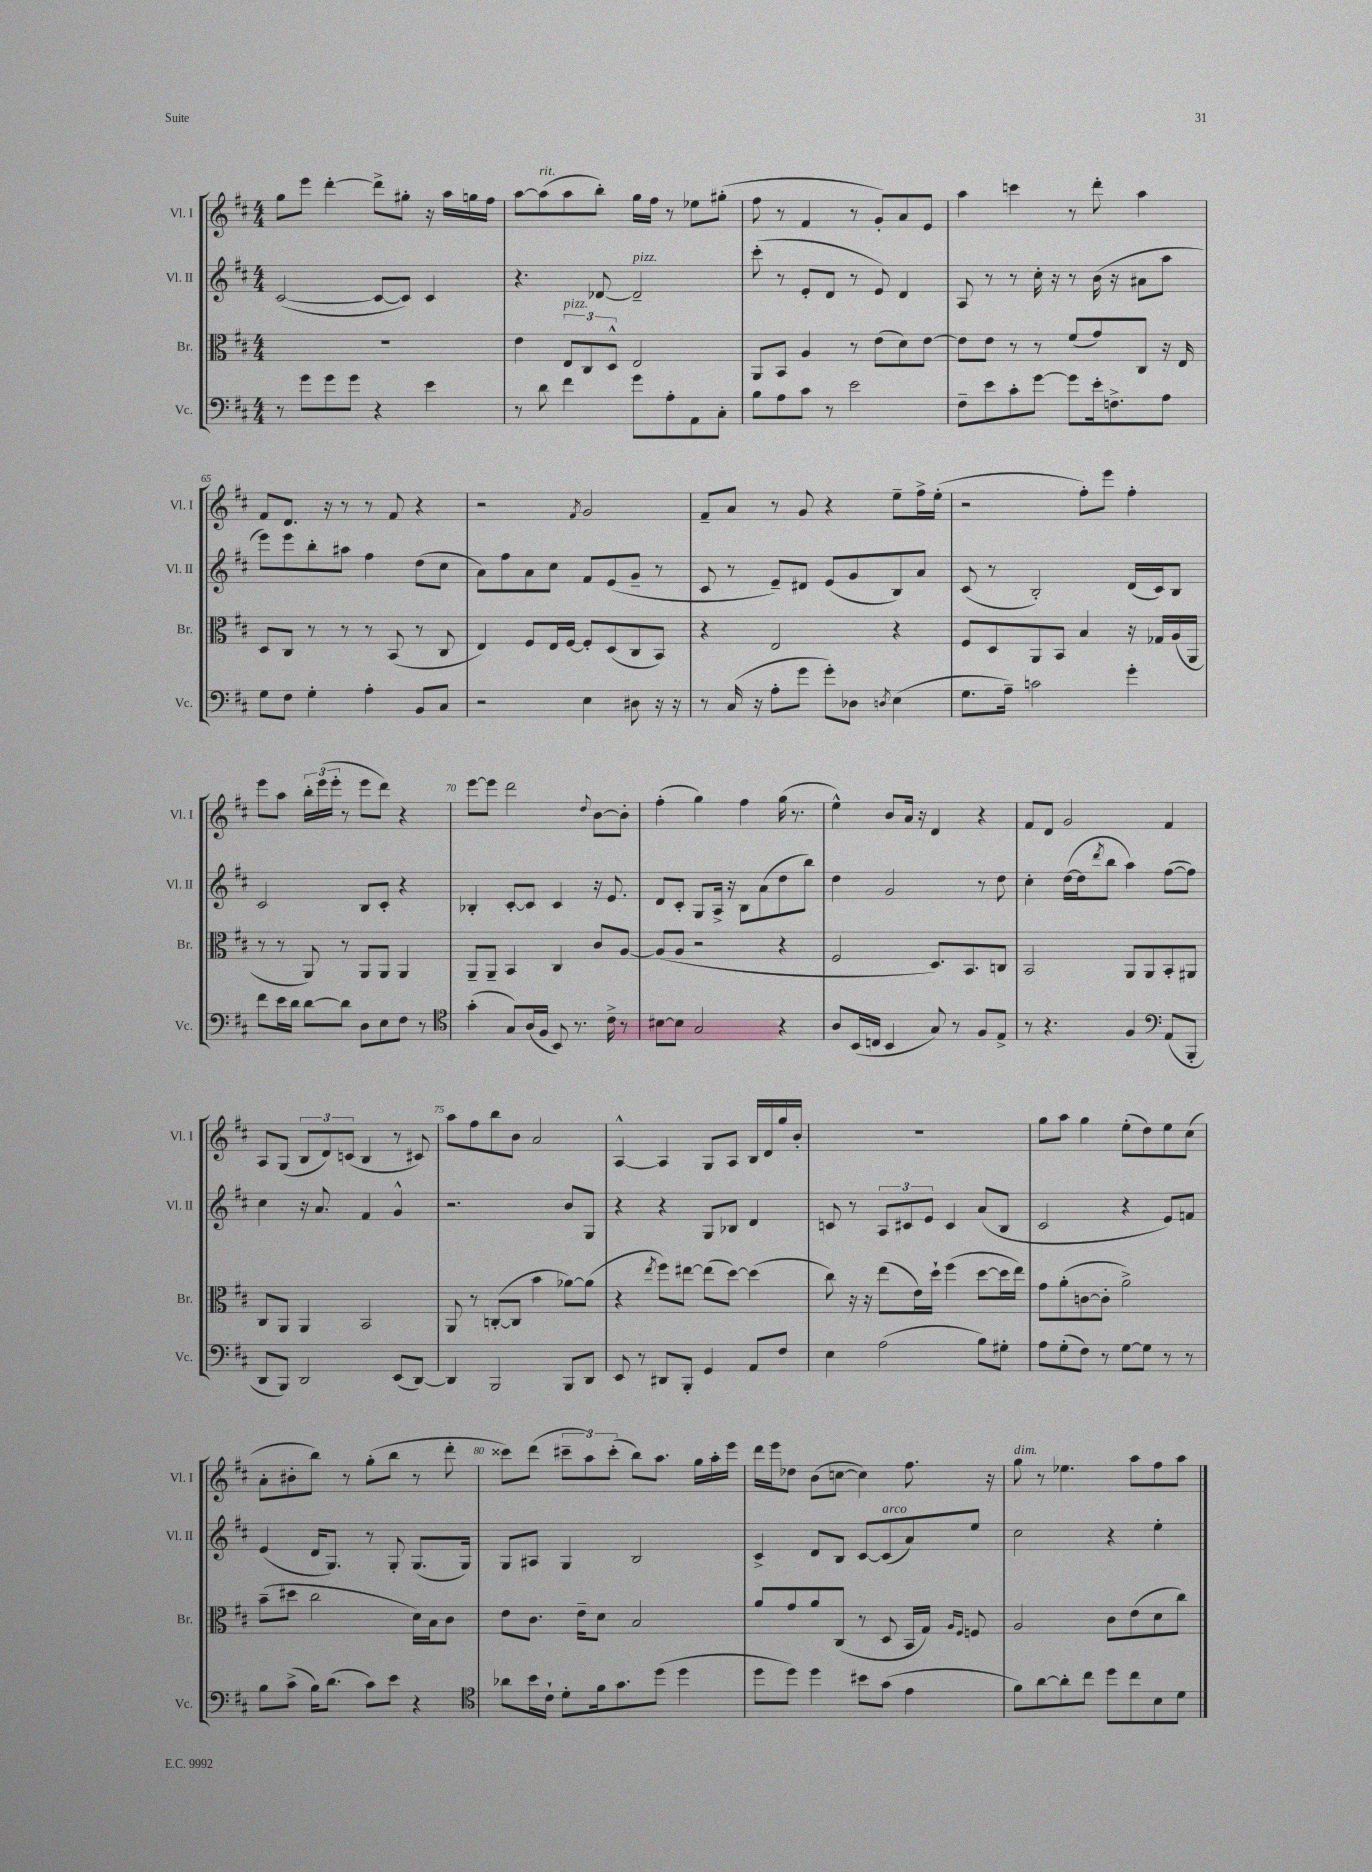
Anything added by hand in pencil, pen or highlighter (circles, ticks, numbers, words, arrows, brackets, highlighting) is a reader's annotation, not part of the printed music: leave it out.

**kern	**kern	**kern	**kern
*part4	*part3	*part2	*part1
*staff4	*staff3	*staff2	*staff1
*I"Vc.	*I"Br.	*I"Vl. II	*I"Vl. I
*I'Vc.	*I'Br.	*I'Vl. II	*I'Vl. I
*clefF4	*clefC3	*clefG2	*clefG2
*k[f#c#]	*k[f#c#]	*k[f#c#]	*k[f#c#]
*M4/4	*M4/4	*M4/4	*M4/4
=61	=61	=61	=61
8r	1r	([2c#/	8gg\L
8g\L	.	.	8eee\J
8g\	.	.	[4ddd'\
8g\J	.	.	.
4r	.	8c#/L_	8ddd^\L]
.	.	8c#/J])	8gg#X'\J
4e\	.	4c#/	16r
.	.	.	16aa\LL
.	.	.	16ggn\
.	.	.	16ff#\JJ
=62	=62	=62	=62
8r	4e\	4.r	[8aa\L
!	!	!	!LO:TX:a:i:t=rit.
8d\	.	.	(8aa\]
!	!LO:TX:a:i:t=pizz.	!	!
4f#\	12E/L	.	8aa\
.	12C#/	.	.
.	.	[8d-X/	8bb'\J)
.	12D^^/J	.	.
!	!	!LO:TX:a:i:t=pizz.	!
8g\L	2E/	2d-~/]	16gg\LL
.	.	.	16ff#\JJ
8A'\	.	.	8r
8AA\	.	.	8ee-X\L
8C#'\J	.	.	(8gg#X'\J
=63	=63	=63	=63
8B\L	8AA/L	(8ccc#'\	8ff#\
8A\	8BB/J	8r	8r
8c#\J	4A/	8e'/L	4f#/
8r	.	8d/J	.
2e\	8r	8r	8r
.	(8e\L	8e/)	8g'/L)
.	8d\)	4d/	8a/
.	[8e\J	.	8e/J
=64	=64	=64	=64
8F#~\L	8e\L]	8A/	4aa\
8e\	8e\J	8r	.
8c#'\	8r	8r	4cccn\
[8g\J	8r	16cc#'\	.
.	.	16r	.
8g\L]	(8f#/L	8r	8r
16e'\k	8g/)	(16b\	8ddd'\
8.Fn^\	.	16r	.
.	8C#/J	8a#X\L	4aa\
8A\J	16r	8aa\J	.
.	16E/	.	.
!!LO:LB:g=z
=65	=65	=65	=65
8G\L	8D/L	8eee\L)	8f#/L
8F#\J	8C#/J	8eee\	8.d/J
4G'\	8r	8bb'\	.
.	.	.	16r
.	8r	8aa#X\J	8r
4A'\	8r	4ff#\	8r
.	(8BB/	.	8f#/
8BB/L	8r	(8dd\L	4r
8C#/J	8C#/	8cc#\J	.
=66	=66	=66	=66
2r	4E/)	8a\L)	2r
.	.	8ff#\	.
.	8F#/L	8a\	.
.	16E/L	8cc#\J	.
.	[16F#/JJ	.	.
.	.	.	8qf#/
4E\	8F#'/L]	8f#/L	2g/
.	(8D/	(8e/	.
8D#X\	8C#/	8g~/J	.
16r	8BB/J)	8r	.
16r	.	.	.
=67	=67	=67	=67
8r	4r	8c#/	8f#~/L
(16C#/	.	8r	8a/J
16r	.	.	.
8A'\L	2E/	8e~/L)	8r
8g\J	.	8d#X/J	8g/
8g'\L)	.	(8e/L	4r
8D-X\J	.	8g/	.
8qDn/	.	.	.
(4E\	4r	8B/)	8ee~\L
.	.	8a/J	16ff#^\L
.	.	.	(16ee'\JJ
=68	=68	=68	=68
8.G\L	8F#/L	(8c#/	2r
.	8D/	8r	.
16A~\Jk)	.	.	.
2cn\	8AA/	2B'/)	.
.	8BB/J	.	.
.	4B/	.	8ff#'\L)
.	.	.	8eee\J
4g'\	16r	(16d/LL	4ff#'\
.	16G-X/LL	16c#/J)	.
.	(16A/	8B/J	.
.	16AA/JJ	.	.
!!LO:LB:g=z
=69	=69	=69	=69
8f#\L	8r	2c#/	8eee\L
16e\L	8r	.	8aa\J
16d\JJ	.	.	.
[8d\L	8AA/)	.	24bb'\LL
.	.	.	(24eee\
.	.	.	24eee'\JJ
8d\J]	8r	.	8r
8D\L	8AA/L	8B/L	8eee\L
8E\	8AA/J	8c#'/J	8ddd\J)
8F#\J	4AA/	4r	4r
8r	.	.	.
=70	=70	=70	=70
*clefC4	*	*	*
(4g'\	8AA~/L	4B-X'/	[8eee\L
.	8AA~/J	.	8eee\J]
8G/L)	4BB/	[8c#'/L	2ddd\
(16A/L	.	8c#/J]	.
16F#/JJ	.	.	.
8BB/)	4C#/	4c#/	.
8.r	.	.	.
.	.	.	8qqdd/
.	8c#/L	16r	[8b\L
16c#^\	.	8.e/	.
8r	[8A/J	.	8b'\J]
=71	=71	=71	=71
[8B#X\L	(8A/L]	8d/L	(4ff#'\
8B#\J]	8A/J	8c#'/J	.
2G/	2r	8G/L	4gg\)
.	.	16A^/Jk	.
.	.	16r	.
.	.	8B\L	4ff#\
.	.	(8a\	.
4r	4r	8dd\	(16gg\
.	.	.	8.r
.	.	8bb\J)	.
=72	=72	=72	=72
8A/L	2F#/	4dd\	4ee^^\)
(16BB/L	.	.	.
16Cn/JJ	.	.	.
4BB/	.	2g/	8b/L
.	.	.	16a/Jk
.	.	.	16r
8G/)	8.D/L)	.	4d/
8r	.	.	.
.	8.BB/	.	.
8F#/L	.	8r	4r
8E^/J	8Cn/J	8dd\	.
=73	=73	=73	=73
8r	2BB/	4cc#'\	8f#/L
4.r	.	.	8d/J
.	.	([16dd\LL	2g/
.	.	16dd\J]	.
.	.	8qddd/	.
.	.	8bb\J	.
4F#/	8AA/L	4aa\)	.
.	8AA/	.	.
*clefF4	*	*	*
(8AA/L	8BB'/	([8ff#\L	4f#/
8BBB'/J	8AA#X/J	8ff#\J])	.
!!LO:LB:g=z
=74	=74	=74	=74
8DD/L	8C#/L	4cc#\	8A/L
8BBB/J)	8AA/J	.	(8G/J
2DD/	4AA/	16r	12B/L
.	.	8.a/	.
.	.	.	12d/)
.	.	.	(12cn/J
.	2BB/	4f#/	4B/
(8EE/L	.	4g^^/	8r
[8DD/J)	.	.	8c#X/)
=75	=75	=75	=75
4DD/]	8AA/	2.r	8aa\L
.	8r	.	8ff#\
2BBB/	([8Cn'/L	.	8bb\
.	8C/J]	.	8b\J
.	4b\	.	2a/
8BBB/L	[8a-X\L)	8b/L	.
8DD/J	(8a-\J]	8G/J	.
=76	=76	=76	=76
8EE/	4r	4r	[4A^^/
8r	.	.	.
.	8qee/	.	.
8DD#X/L	8ff#\L)	4r	4A/]
8BBB'/J	[8ee#X\J	.	.
4GG/	(8ee#\L]	8G/L	8G/L
.	[8dd\J)	8B-X/J	8A/J
8AA/L	(4dd\]	4d/	16B/LL
.	.	.	16d/
8F#/J	.	.	16gg/
.	.	.	16b'/JJ
=77	=77	=77	=77
4E\	8cc#\)	8cn/	1r
.	16r	8r	.
.	16r	.	.
(2A\	(8ee\L	12A/L	.
.	.	12c#X/	.
.	16e\L)	.	.
.	.	12e/J	.
.	16dd`\JJ	.	.
.	(4ff#\	4c#/	.
8B\L)	[8dd\L	(8a/L	.
8G#X'\J	16dd\L]	8B/J	.
.	16ee\JJ)	.	.
=78	=78	=78	=78
8A\L	8g\L	2c#/	8gg\L
(8G'\	(8a'\	.	8aa\J
8F#\J)	[8cn\	.	4gg\
8r	8c'\J]	.	.
[8G\L	2a^\)	4r	(8ee'\L
8G\J]	.	.	8dd\)
8r	.	8e/L)	8ee\
8r	.	8fn/J	(8cc#\J
!!LO:LB:g=z
=79	=79	=79	=79
8B\L	(8b~\L	(4e/	8a'\L
(8c#^\J	8dd#X\J	.	8b#X'\
16B\KL)	2cc#\	16d/KL	8bb\J)
(8.d\J	.	8.G/J)	.
.	.	.	8r
8c#\L)	.	8r	(8gg'\L
8e\J	.	8G'/	8bb\J
4r	16d\LL)	(8.G/L	8r
.	16B\J	.	.
.	8c#\J	.	8ddd'\
.	.	16G/Jk)	.
=80	=80	=80	=80
*clefC4	*	*	*
8a-X\L	8e\L	8G/L	8ccc##X\L)
16b\L	8.c#\J	8A#X/J	(8ddd\J
16c#`\JJ	.	.	.
8d'\L	.	4G/	12ccc#X~\L
.	16e~\KL	.	.
.	.	.	12aa\)
16f#\k	8d\J	.	.
.	.	.	(12ccc#'\J
8.g\	.	.	.
.	2B/	2B/	8bb\L)
(8dd\J	.	.	8.aa\J
4dd\	.	.	.
.	.	.	16gg\LL
.	.	.	16aa'\
.	.	.	16eee\JJ
=81	=81	=81	=81
8dd\L	8a/L	4c#^/	16ddd\LL
.	.	.	16eee\J
8dd\J)	8g/	.	8dd-X\J
4dd\	8a/	8d/L	(8b\L
.	(8C#/J	8B/J	[8ccn\J
8b#X\L	8r	[8c#/L	4cc\])
!	!	!LO:TX:a:i:t=arco	!
(8g\J	8D/	(8c#/]	.
4e\	16BB/LL	8a/)	8.ff#\
.	16G/JJ)	.	.
.	16qqA/LL	.	.
.	16qqF#/JJ	.	.
.	8Fn/	8ee/J	.
.	.	.	16r
=82	=82	=82	=82
!	!	!	!LO:TX:a:i:t=dim.
8f#\L)	2A/	2cc#\	8gg\
[8a\	.	.	8r
8a'\]	.	.	4.ee-X\
8cc#\J	.	.	.
8dd\L	8c#\L	4r	.
8cc#\	(8e\	.	8aa\L
8B\	8d\	4ee'\	8ff#\
8d\J	8cc#\J)	.	8aa\J
==	==	==	==
*-	*-	*-	*-
